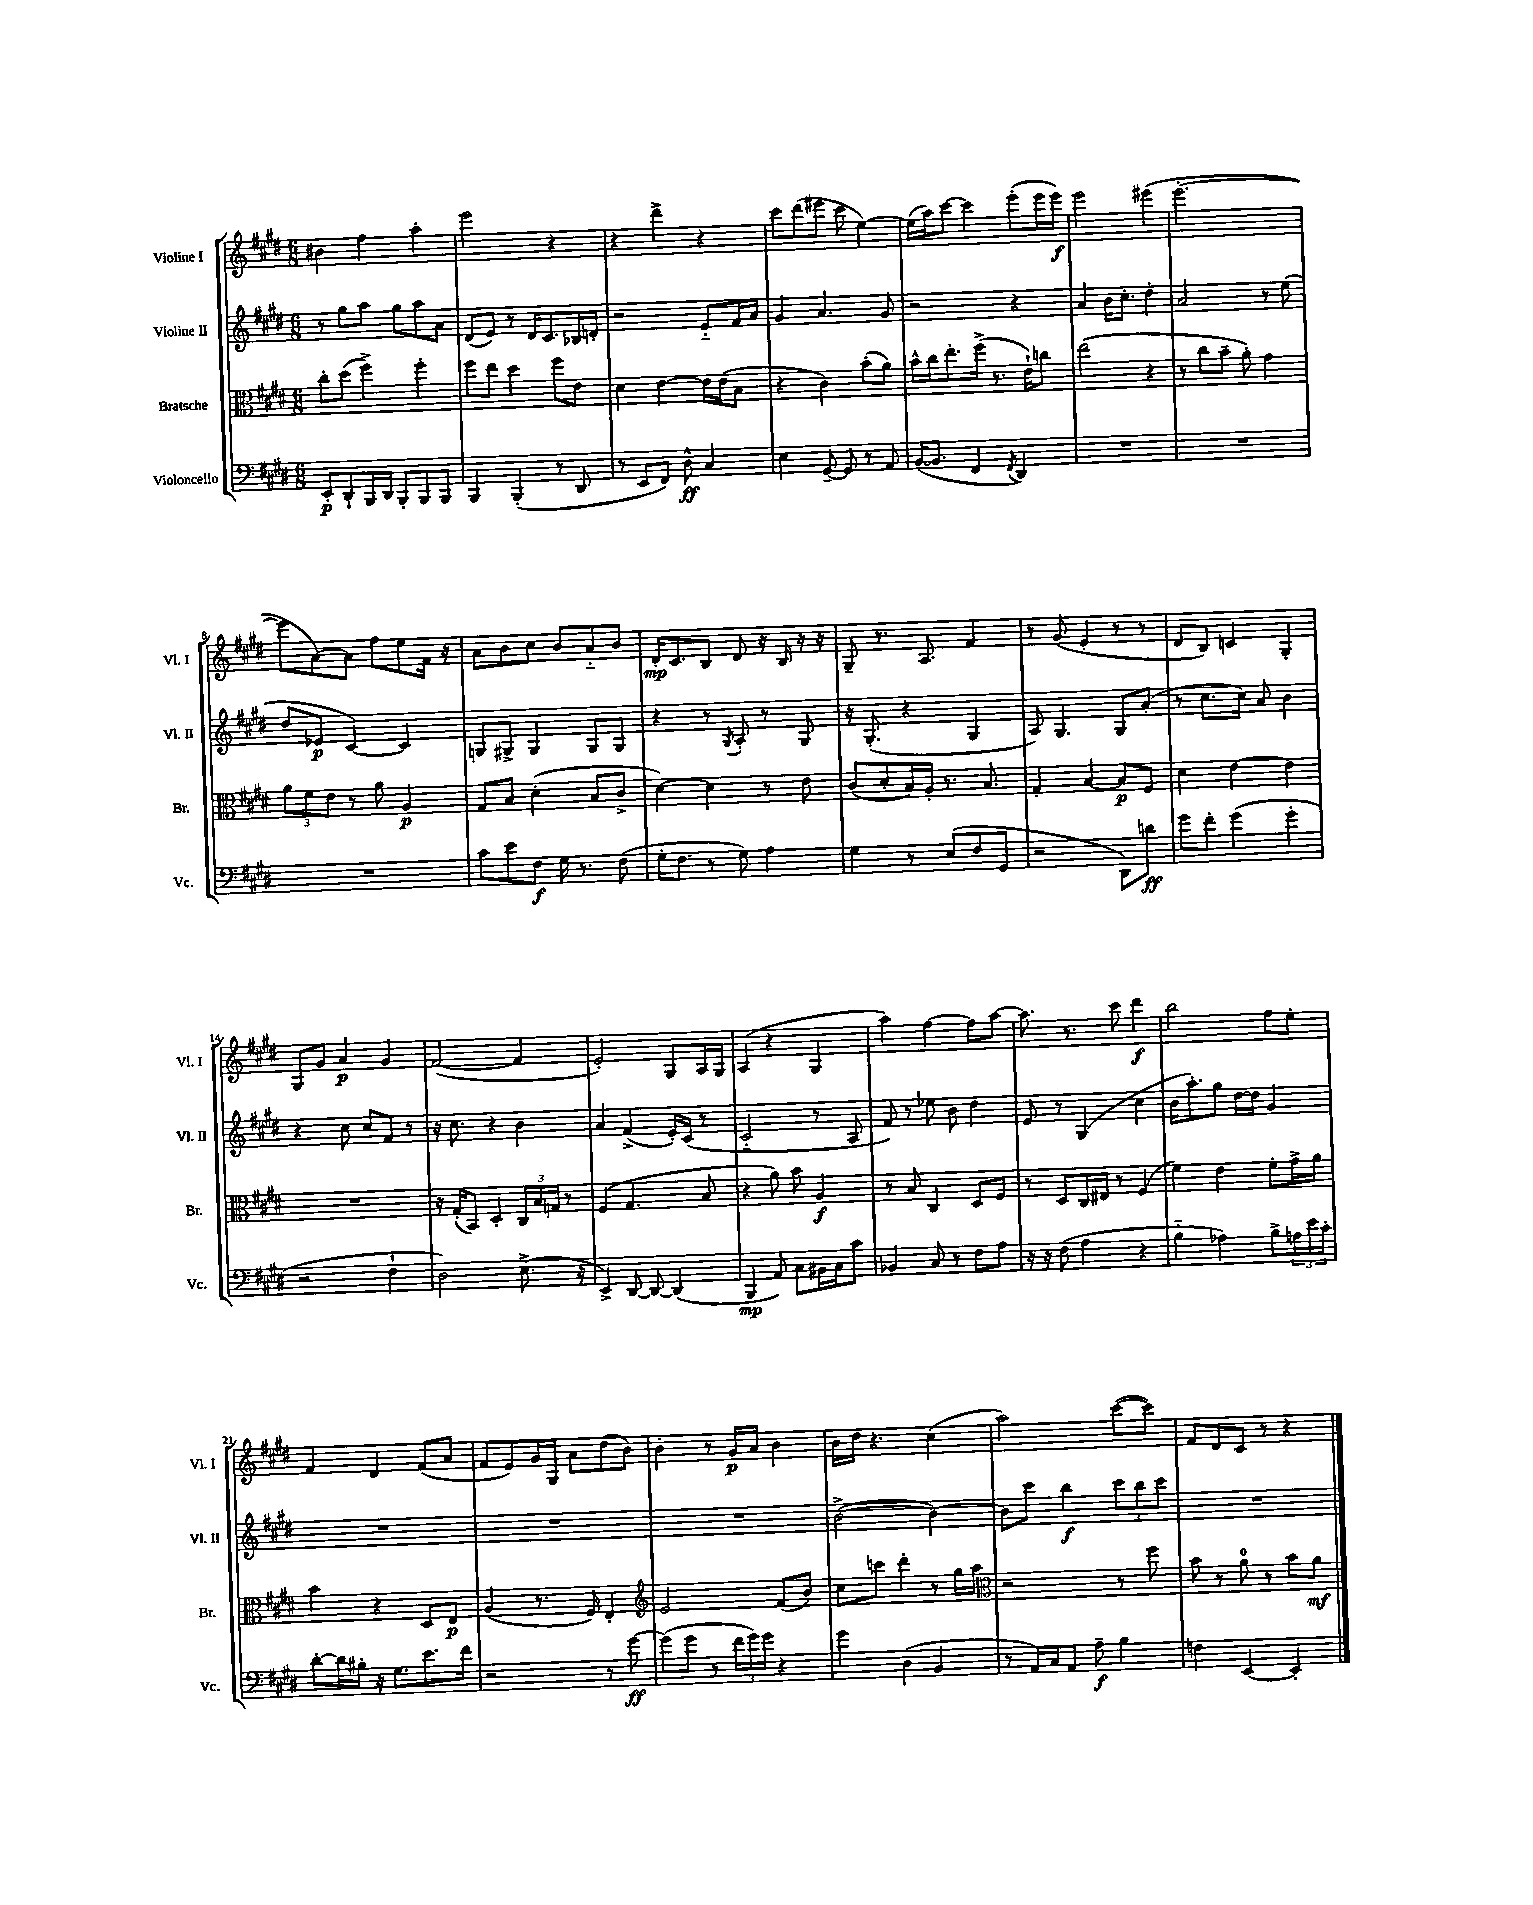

**kern	**kern	**kern	**kern
*staff4	*staff3	*staff2	*staff1
*clefF4	*clefC3	*clefG2	*clefG2
*k[f#c#g#d#]	*k[f#c#g#d#]	*k[f#c#g#d#]	*k[f#c#g#d#]
*M6/8	*M6/8	*M6/8	*M6/8
8EE'	8cc#'	8r	4b#
8DD#`	(8dd#	8gg#	.
16BBB	4ff#^)	8aa	4ff#
16DD#	.	.	.
8BBB'	.	8gg#	.
8BBB	4ff#'	8aa	4aa'
8BBB	.	8a	.
=	=	=	=
4BBB	8ff#	(8d#	2eee
.	8ee	8e)	.
(4BBB'	4dd#	8r	.
.	.	16d#	.
.	.	8.c#	.
8r	8ff#	.	4r
8DD#	8e	16B-	.
.	.	16d'	.
=	=	=	=
8r	4d#	2r	4r
8EE	.	.	.
8FF#)	[4e	.	4ddd#^
8D#^^	.	.	.
4C#	16e]	8e'~	4r
.	(16e	.	.
.	8B	16f#	.
.	.	16a	.
=	=	=	=
4E	4r	4g#	8ccc#
.	.	.	(8ddd#
[8GG#~	4c#)	4.a	8eee#
8GG#]	.	.	8ccc#
8r	(8b'	.	[4ee)
8AA	8a)	8g#	.
=	=	=	=
([16BB	16b^^	2r	(16ee]
8.BB]	16cc#	.	16aa)
.	8.ee'	.	[8ccc#
4FF#	.	.	4ccc#]
.	(16ff#^	.	.
.	8.r	.	.
8qFF#	.	.	.
4DD#)	.	4r	(8eee'
.	16e`)	.	.
.	8cc	.	16eee
.	.	.	16eee)
=	=	=	=
2.r	(2ee	4a	2eee
.	.	16b	.
.	.	8.cc#'	.
.	4r	4dd#'	(4eee#
=	=	=	=
2.r	8r	2a	[2.eee'
.	8cc#	.	.
.	8b~	.	.
.	8a')	.	.
.	4g#	8r	.
.	.	(8ee	.
=	=	=	=
2.r	12a	8dd#	8eee]
.	12f#	.	.
.	.	8e-	[8a)
.	12e	.	.
.	8r	[4c#)	8a]
.	8a	.	8ff#
.	4A	4c#]	8ee
.	.	.	16f#
.	.	.	16r
=	=	=	=
8c#	8G#	8G	8a
8e	8B	8G#^	8b
8F#	(4d#'	4G#	8cc#
16G#	.	.	8b
8.r	.	.	.
.	8B	8G#	8a'~
(8F#	8c#^	8G#	8b
=	=	=	=
16G#'	[4d#)	4r	16d#'
8.F#	.	.	8.c#
8r	4d#]	8r	8B
.	.	8qG#	.
8G#)	.	8A'	8d#
4A	8r	8r	16r
.	.	.	16B
.	8e	8G#	16r
.	.	.	16r
=	=	=	=
4G#	(8c#	16r	8G#~
.	.	(8.G#'	.
.	8d#'	.	8.r
8r	16B)	4r	.
.	16A'	.	8.A
(8E	8.r	.	.
8F#	.	4G#	4f#
.	8.B	.	.
8GG#	.	.	.
=	=	=	=
2r	4G#'	8A)	8r
.	.	4.G#	(8g#
.	[4B	.	4e'
8DD#)	8B]	8G#	8r
8d	8F#	(8a'	8r
=	=	=	=
8g#	4d#	8r	8d#
8f#'	.	8.cc#	8B)
(4g#	[4e	.	4c
.	.	16cc#)	.
.	.	8a	.
4g#'	4e]	4b	4G#'
=	=	=	=
2r	2.r	4r	8G#
.	.	.	8g#
.	.	8cc#	4a
.	.	8cc#	.
4F#`	.	8f#	4g#
.	.	8r	.
=	=	=	=
2D#)	16r	16r	([2f#
.	(16G#'	8.cc#	.
.	8BB)	.	.
.	4D#'	4r	.
(8.E^	24C#	4b	4f#]
.	24B	.	.
.	24G	.	.
.	8r	.	.
16r	.	.	.
=	=	=	=
4EE^)	(4F#	4a	2e')
[8DD#	4.G#	(4f#^	.
8DD#_	.	.	.
(4DD#]	.	16e')	8G#
.	.	(16c#	.
.	8B	8r	16A
.	.	.	16G#
=	=	=	=
4BBB	4r	2c#'~	(4A
8AA)	8a)	.	4r
8C#	8b	.	.
16BB#	4A	8r	4G#
16C#	.	.	.
8c#	.	8A	.
=	=	=	=
4BB-	8r	8f#)	4aa)
.	8B	8r	.
8C#	4C#	8ee-	[4ff#
8r	.	8b	.
8F#	8D#	4dd#	8ff#]
8A	8F#	.	[8aa
=	=	=	=
16r	8r	8e	8.aa]
16r	.	.	.
(8F#	8D#	8r	.
.	.	.	8.r
4A	16C#	(4G#	.
.	16E#	.	.
.	8r	.	8ccc#
4r	(4F#	4cc#	4ddd#
=	=	=	=
4B'~	4f#)	16b	2bb
.	.	8.aa')	.
4A-)	4e	8gg#	.
.	.	[16dd#	.
.	.	16dd#]	.
8B^	8f#'	4g#	8ff#
24A	16g#^	.	8ee'
24e	.	.	.
.	16a	.	.
24c#'	.	.	.
=	=	=	=
[8d#'	4b	2.r	4f#
16d#]	.	.	.
16B#'	.	.	.
16r	4r	.	4d#
8.G#	.	.	.
8.e	8D#	.	(8f#
.	8E	.	8a
16f#	.	.	.
=	=	=	=
2r	(4A	2.r	8f#
.	.	.	8e)
.	8.r	.	16g#
.	.	.	16G#
.	.	.	8a
.	16F#)	.	.
8r	4E'	.	(8dd#
[8g#	.	.	8b)
=	=	=	=
*	*clefG2	*	*
(8g#]	2e	2.r	4b'
8g#	.	.	.
8r	.	.	8r
24f#	.	.	16g#
24g#)	.	.	.
.	.	.	16a
24g#	.	.	.
4r	(8f#	.	4b
.	8b)	.	.
=	=	=	=
4g#	8cc#	([2b^	16b
.	.	.	16dd#
.	8ccc	.	4.r
(4D#	4ddd#'	.	.
4BB	8r	4b_)	(4cc#
.	16gg#	.	.
.	16aa	.	.
=	=	=	=
*	*clefC3	*	*
8r	2r	8b]	2aa)
16AA)	.	8ccc#	.
16C#	.	.	.
8AA	.	4bb	.
8A~	.	.	.
4B	8r	12ccc#	([8ccc#
.	.	12bb	.
.	8ff#	.	8ccc#])
.	.	12ccc#	.
=	=	=	=
4F	8b	2.r	8f#
.	8r	.	8d#
[4EE	8a	.	8c#
.	8r	.	8r
4EE']	8b	.	4r
.	8a	.	.
==	==	==	==
*-	*-	*-	*-
